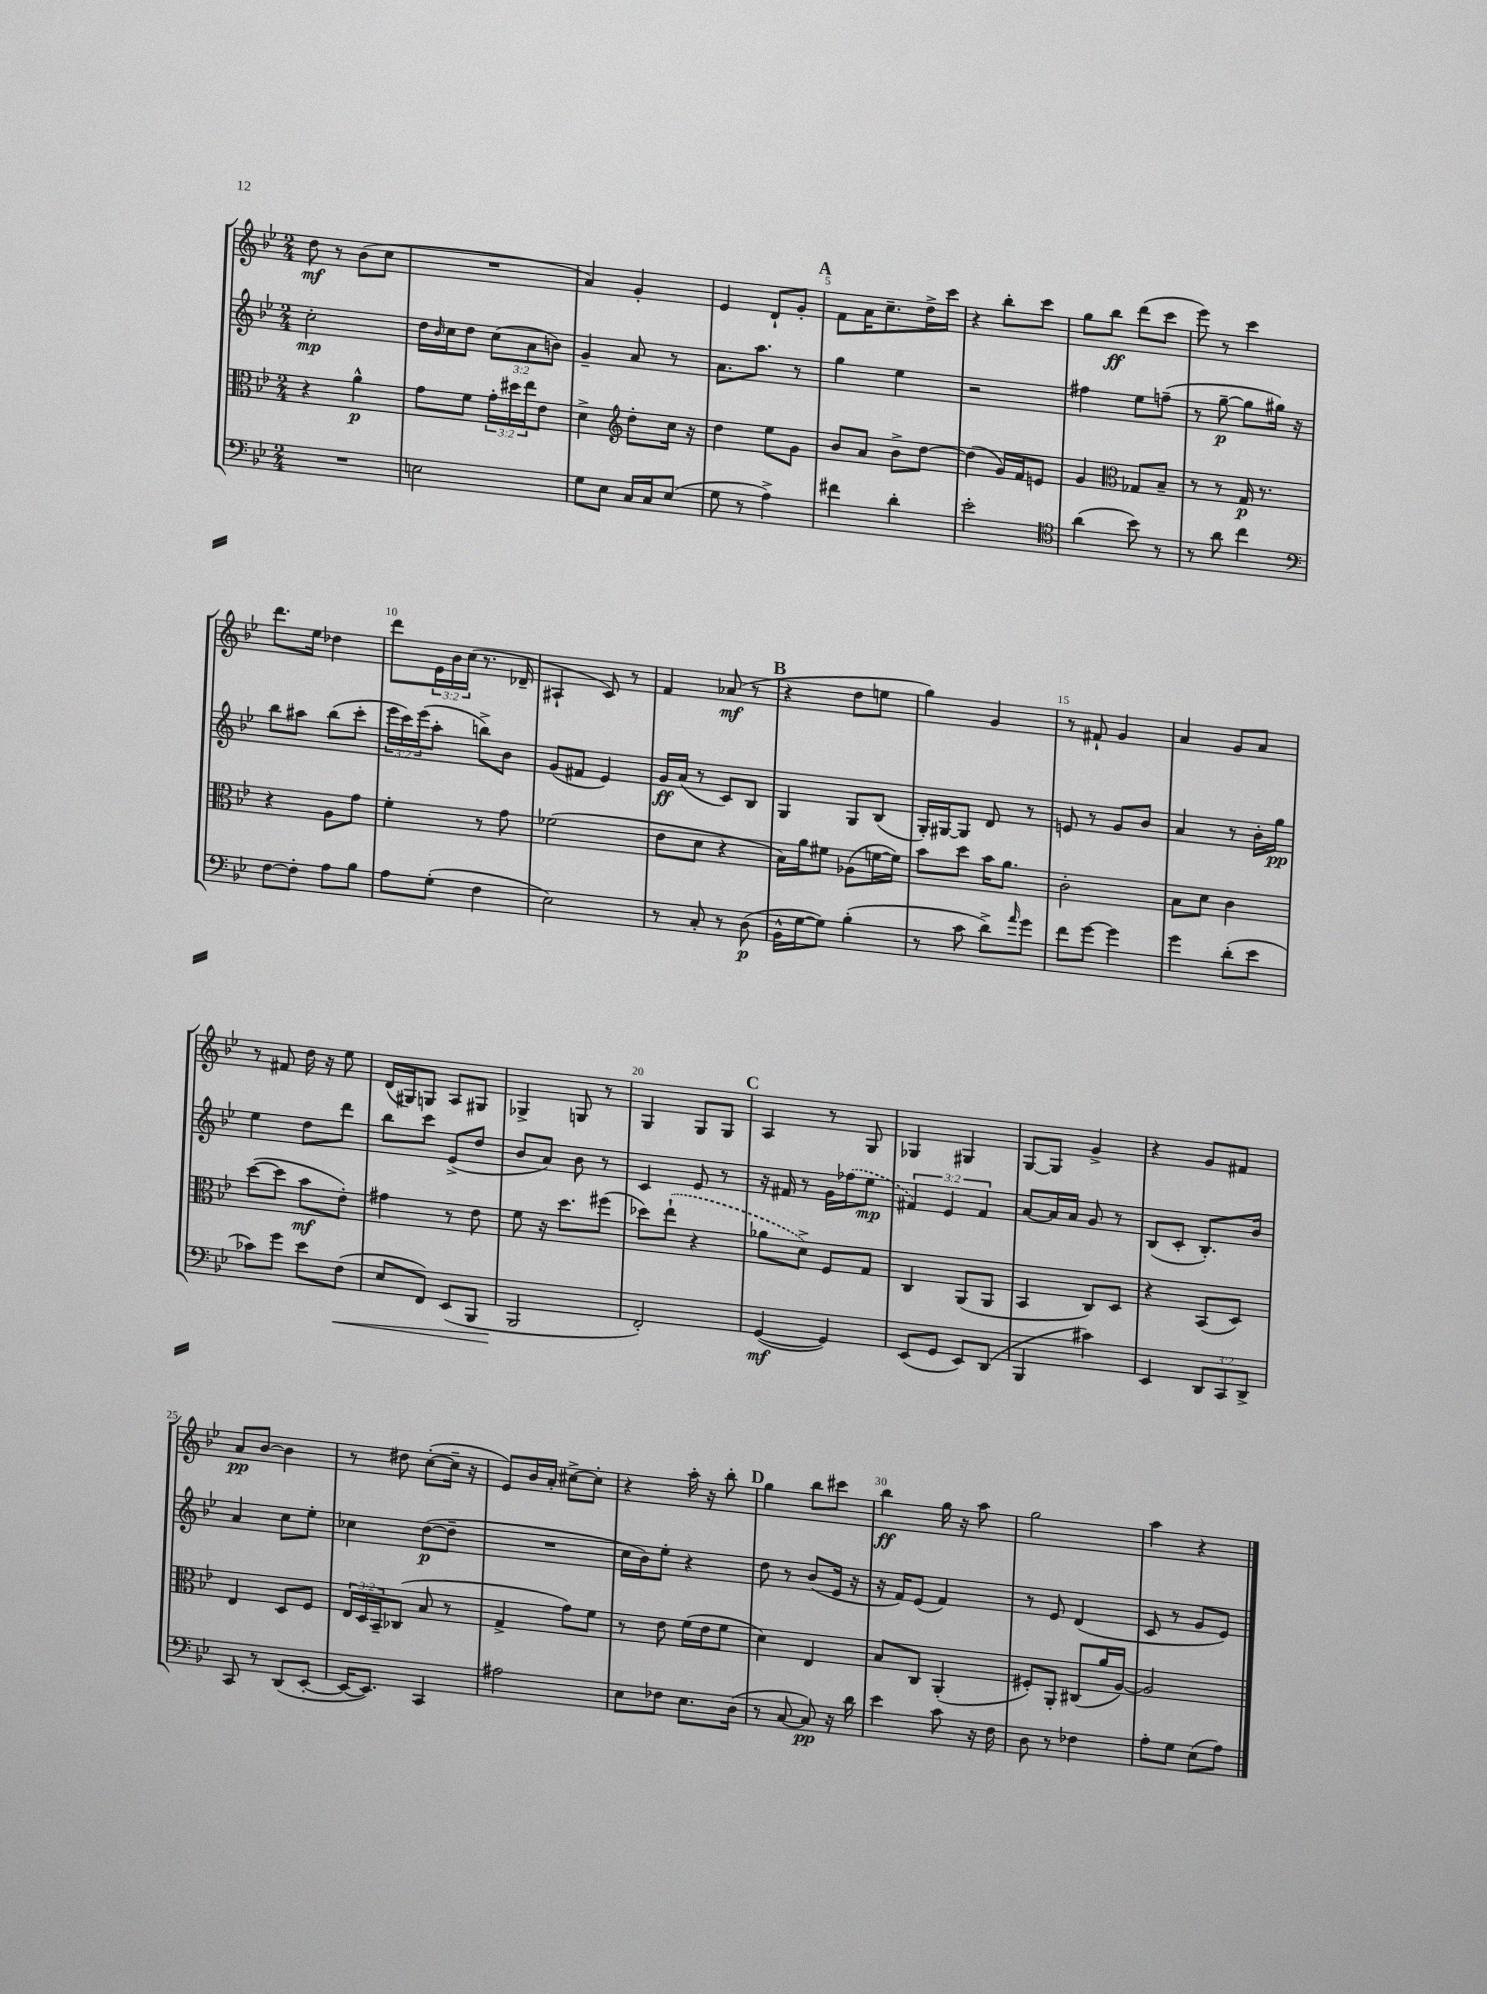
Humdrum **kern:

**kern	**dynam	**kern	**dynam	**kern	**dynam	**kern	**dynam
*part4	*part4	*part3	*part3	*part2	*part2	*part1	*part1
*staff4	*staff4	*staff3	*staff3	*staff2	*staff2	*staff1	*staff1
*clefF4	*	*clefC3	*	*clefG2	*	*clefG2	*
*k[b-e-]	*	*k[b-e-]	*	*k[b-e-]	*	*k[b-e-]	*
*M2/4	*	*M2/4	*	*M2/4	*	*M2/4	*
=1	=1	=1	=1	=1	=1	=1	=1
2r	.	4r	.	2cc'\	mp	8dd\	mf
.	.	.	.	.	.	8r	.
.	.	4a^^\	p	.	.	(8b-\L	.
.	.	.	.	.	.	8cc\J	.
=2	=2	=2	=2	=2	=2	=2	=2
2En\	.	8g\L	.	16dd\LL	.	2r	.
.	.	.	.	16qqb-/	.	.	.
.	.	.	.	16cc\J	.	.	.
.	.	8f\J	.	8dd\J	.	.	.
.	.	24g'\LL	.	(12cc\L	.	.	.
.	.	24dd#X\	.	.	.	.	.
.	.	24ee-\J	.	12a\	.	.	.
.	.	8e-\J	.	.	.	.	.
.	.	.	.	12bn\J)	.	.	.
=3	=3	=3	=3	=3	=3	=3	=3
8G\L	.	4d^\	.	4g~/	.	4a/)	.
8E-\J	.	.	.	.	.	.	.
*	*	*clefG2	*	*	*	*	*
16C/LL	.	8dd'\L	.	8a/	.	4g'/	.
16C/J	.	.	.	.	.	.	.
(8E-/J	.	16cc\Jk	.	8r	.	.	.
.	.	16r	.	.	.	.	.
=4	=4	=4	=4	=4	=4	=4	=4
8G\	.	4dd\	.	8.a\L	.	4e-/	.
8r	.	.	.	.	.	.	.
.	.	.	.	8.aa\J	.	.	.
4A^\)	.	8ee-\L	.	.	.	8d`/L	.
.	.	8g\J	.	8r	.	8g'/J	.
!!LO:REH:place=s1:t=A
=5	=5	=5	=5	=5	=5	=5	=5
4f#X\	.	8b-/L	.	4gg\	.	8f\L	.
.	.	8a/J	.	.	.	16a\K	.
.	.	.	.	.	.	8.cc~\	.
4d'\	.	8b-^\L	.	4ee-\	.	.	.
.	.	[8dd\J	.	.	.	16dd^\L	.
.	.	.	.	.	.	16ccc\JJ	.
=6	=6	=6	=6	=6	=6	=6	=6
2e-'\	.	(4dd\]	.	2r	.	4r	.
.	.	16g/LL)	.	.	.	8bb-'\L	.
.	.	16f/J	.	.	.	.	.
.	.	8en/J	.	.	.	8ccc\J	.
=7	=7	=7	=7	=7	=7	=7	=7
*clefC4	*	*	*	*	*	*	*
(4a\	.	4g/	.	4ff#X\	.	8gg\L	.
.	.	.	.	.	.	8bb-\J	ff
*	*	*clefC3	*	*	*	*	*
8b-\)	.	8G-X/L	.	8ee-\L	.	(8ddd\L	.
8r	.	8B-~/J	.	(8ffn~\J	.	8ccc\J	.
=8	=8	=8	=8	=8	=8	=8	=8
8r	.	8r	.	8r	.	8eee-\)	.
8a\	.	8r	.	[8gg~\	p	8r	.
4cc\	.	16G/	p	8gg\L]	.	4ccc\	.
.	.	8.r	.	.	.	.	.
.	.	.	.	16gg#X\Jk)	.	.	.
.	.	.	.	16r	.	.	.
!!LO:LB:g=z
=9	=9	=9	=9	=9	=9	=9	=9
*clefF4	*	*	*	*	*	*	*
[8F\L	.	4r	.	8bb-\L	.	8.ddd\L	.
8F'\J]	.	.	.	8aa#X\J	.	.	.
.	.	.	.	.	.	16ee-\Jk	.
8A\L	.	8A\L	.	(8bb-\L	.	4dd-X\	.
8B-\J	.	8g\J	.	8ccc'\J	.	.	.
=10	=10	=10	=10	=10	=10	=10	=10
8A\L	.	4f'\	.	24eee-\LL	.	8ddd\L	.
.	.	.	.	24ccc\)	.	.	.
.	.	.	.	(24eee-\J	.	.	.
(8G'\J	.	.	.	8aa'\J	.	24e-\L	.
.	.	.	.	.	.	24b-\	.
.	.	.	.	.	.	(24cc\JJ	.
4F\	.	8r	.	8bbn^\L)	.	8.r	.
.	.	8g\	.	8b-\J	.	.	.
.	.	.	.	.	.	16d-X~/	.
=11	=11	=11	=11	=11	=11	=11	=11
2E-\)	.	(2f-X\	.	(8g/L	.	4A#X`/	.
.	.	.	.	8f#X/J	.	.	.
.	.	.	.	4e-/)	.	8c/)	.
.	.	.	.	.	.	8r	.
=12	=12	=12	=12	=12	=12	=12	=12
8r	.	8e-\L	.	16g/LL	ff	4f/	.
.	.	.	.	(16a/JJ	.	.	.
8C'/	.	8d\J	.	8r	.	.	.
8r	.	4r	.	8c/L)	.	(8a-X/	mf
(8D\	p	.	.	8B-/J	.	8r	.
!!LO:REH:place=s1:t=B
=13	=13	=13	=13	=13	=13	=13	=13
16BB-^^\LL	.	16B-\LL)	.	4G/	.	4r	.
[16G\J	.	16a\J	.	.	.	.	.
8G\J])	.	8f#X\J	.	.	.	.	.
(4B-'\	.	(8A-X\L	.	8G/L	.	8dd\L	.
.	.	[16fn\L	.	(8B-/J	.	8een\J	.
.	.	16f\JJ])	.	.	.	.	.
=14	=14	=14	=14	=14	=14	=14	=14
8r	.	8b-\L	.	16G'/LL)	.	4gg\)	.
.	.	.	.	[16G#X/J	.	.	.
8c\	.	8dd\J	.	8G#/J]	.	.	.
8d^\L)	.	16b-\KL	.	8d/	.	4g/	.
.	.	8.a\J	.	.	.	.	.
16qqa/	.	.	.	.	.	.	.
8g\J	.	.	.	8r	.	.	.
=15	=15	=15	=15	=15	=15	=15	=15
8f\L	.	2c'\	.	8en/	.	8r	.
[8g\J	.	.	.	8r	.	8f#X`/	.
4g\]	.	.	.	8g/L	.	4g/	.
.	.	.	.	8b-/J	.	.	.
=16	=16	=16	=16	=16	=16	=16	=16
4g\	.	8B-\L	.	4a/	.	4a/	.
.	.	8d\J	.	.	.	.	.
(8d'\L	.	4c\	.	8r	.	8g/L	.
8e-\J	.	.	.	16b-'\LL	.	8a/J	.
.	.	.	.	16gg\JJ	pp	.	.
!!LO:LB:g=z
=17	=17	=17	=17	=17	=17	=17	=17
8c-X\L)	.	([8dd\L	.	4ee-\	.	8r	.
8g\J	.	8dd\J]	.	.	.	8f#X/	.
8e-\L	.	8b-\L	mf	8dd\L	.	16dd\	.
.	.	.	.	.	.	16r	.
!	!LO:HP:b	!	!	!	!	!	!
(8F\J	<	8e-'\J)	.	8ddd\J	.	8ee-\	.
=18	=18	=18	=18	=18	=18	=18	=18
8E-/L	.	4g#X\	.	8bb-\L	.	(16d/LL	.
.	.	.	.	.	.	16G#X/J)	.
8FF/J)	.	.	.	8ccc\J	.	8Gn/J	.
(8EE-/L	.	8r	.	(8e-^/L	.	8A/L	.
8BBB-/J	.	8e-\	.	8dd/J	.	8G#X/J	.
=19	=19	=19	=19	=19	=19	=19	=19
2BBB-/	.	8f\	.	8b-/L	.	4G-X^/	.
.	.	16r	.	8a/J)	.	.	.
.	.	8.dd\L	.	.	.	.	.
.	.	.	.	8b-\	.	8Gn/	.
.	.	(8ff#X\J	.	8r	.	8r	.
.	[	.	.	.	.	.	.
=20	=20	=20	=20	=20	=20	=20	=20
2FF'/)	.	8dd-X\L)	.	4c/	.	4G/	.
.	.	(8ee-`\J	.	.	.	.	.
.	.	4r	.	8e-/	.	8G/L	.
.	.	.	.	8r	.	8G/J	.
!!LO:REH:place=s1:t=C
=21	=21	=21	=21	=21	=21	=21	=21
([4GG/	mf	8a-X\L	.	16r	.	4A/	.
.	.	.	.	16f#X/	.	.	.
.	.	8d^\J)	.	8r	.	.	.
4GG/])	.	8F/L	.	16g\LL	.	8r	.
.	.	.	.	(16ff-X\J	.	.	.
.	.	8G/J	.	8ee-\J	mp	8G/	.
=22	=22	=22	=22	=22	=22	=22	=22
(8EE-/L	.	4C/	.	6f#X/)	.	4G-X/	.
8GG/J	.	.	.	.	.	.	.
.	.	.	.	6e-/	.	.	.
8EE-/L)	.	(8AA/L	.	.	.	4G#X/	.
.	.	.	.	6f#/	.	.	.
(8DD/J	.	8AA/J	.	.	.	.	.
=23	=23	=23	=23	=23	=23	=23	=23
4BBB-/	.	4BB-/	.	[8a/L	.	[8G/L	.
.	.	.	.	16a/L]	.	8G/J]	.
.	.	.	.	16a/JJ	.	.	.
4c#X\)	.	8C/L)	.	8g/	.	4g^/	.
.	.	8D/J	.	8r	.	.	.
=24	=24	=24	=24	=24	=24	=24	=24
4EE-/	.	4r	.	(8B-/L	.	4r	.
.	.	.	.	8c'/J	.	.	.
12DD/L	.	(8BB-/L	.	8.B-'/L)	.	8g/L	.
12CC/	.	.	.	.	.	.	.
.	.	8D/J)	.	.	.	8f#X/J	.
12DD^/J	.	.	.	.	.	.	.
.	.	.	.	16b-/Jk	.	.	.
!!LO:LB:g=z
=25	=25	=25	=25	=25	=25	=25	=25
8CC/	.	4E-/	.	4a/	.	8a/L	pp
8r	.	.	.	.	.	[8b-/J	.
(8DD/L	.	8D/L	.	8cc\L	.	4b-\]	.
[8EE-'/J	.	8F/J	.	8ee-'\J	.	.	.
=26	=26	=26	=26	=26	=26	=26	=26
16EE-/KL_	.	24E-/LL	.	4cc-X\	.	8r	.
.	.	24D/	.	.	.	.	.
8.EE-/J])	.	.	.	.	.	.	.
.	.	24BB-~/J	.	.	.	.	.
.	.	(8C-X/J	.	.	.	8dd#X\	.
4CC/	.	8B-/	.	([8dd\L	p	([8cc'\L	.
.	.	8r	.	8dd~\J]	.	16cc~\Jk]	.
.	.	.	.	.	.	16r	.
=27	=27	=27	=27	=27	=27	=27	=27
2A#X\	.	4G^/	.	2r	.	8e-/L)	.
.	.	.	.	.	.	16b-/L	.
.	.	.	.	.	.	16a'/JJ	.
.	.	8g\L)	.	.	.	[8cc#X^\L	.
.	.	8f\J	.	.	.	8cc#'\J]	.
=28	=28	=28	=28	=28	=28	=28	=28
8E-\L	.	8r	.	16cc\LL	.	4r	.
.	.	.	.	16b-\J)	.	.	.
8F-X\J	.	8e-\	.	8ee-'\J	.	.	.
8.E-\L	.	(16f\LL	.	4r	.	16aa'\	.
.	.	16e-\J	.	.	.	16r	.
.	.	8f\J	.	.	.	8bb-'\	.
(16D\Jk	.	.	.	.	.	.	.
!!LO:REH:place=s1:t=D
=29	=29	=29	=29	=29	=29	=29	=29
8r	.	4d\)	.	8dd\	.	4gg\	.
[8C/	.	.	.	8r	.	.	.
8C/])	pp	4E-/	.	(8b-/L	.	8bb-\L	.
16r	.	.	.	16e-/Jk	.	8ccc#X\J	.
16d\	.	.	.	16r	.	.	.
=30	=30	=30	=30	=30	=30	=30	=30
4e-\	.	8B-/L	.	16r	.	4bb-\	ff
.	.	.	.	16f/KL)	.	.	.
.	.	8C/J	.	(8e-/J	.	.	.
8c\	.	(4AA'/	.	4f/)	.	16gg\	.
.	.	.	.	.	.	16r	.
16r	.	.	.	.	.	8aa\	.
16F\	.	.	.	.	.	.	.
=31	=31	=31	=31	=31	=31	=31	=31
8D\	.	8F#X'/L)	.	8r	.	2gg\	.
8r	.	8AA'/J	.	8e-/	.	.	.
4F-X\	.	(8C#X/L	.	(4d/	.	.	.
.	.	16a/L	.	.	.	.	.
.	.	[16A/JJ)	.	.	.	.	.
=32	=32	=32	=32	=32	=32	=32	=32
8A'\L	.	2A/]	.	8c/	.	4aa\	.
8G\J	.	.	.	8r	.	.	.
(8E-\L	.	.	.	8g/L	.	4r	.
8A\J)	.	.	.	8e-/J)	.	.	.
==	==	==	==	==	==	==	==
*-	*-	*-	*-	*-	*-	*-	*-
